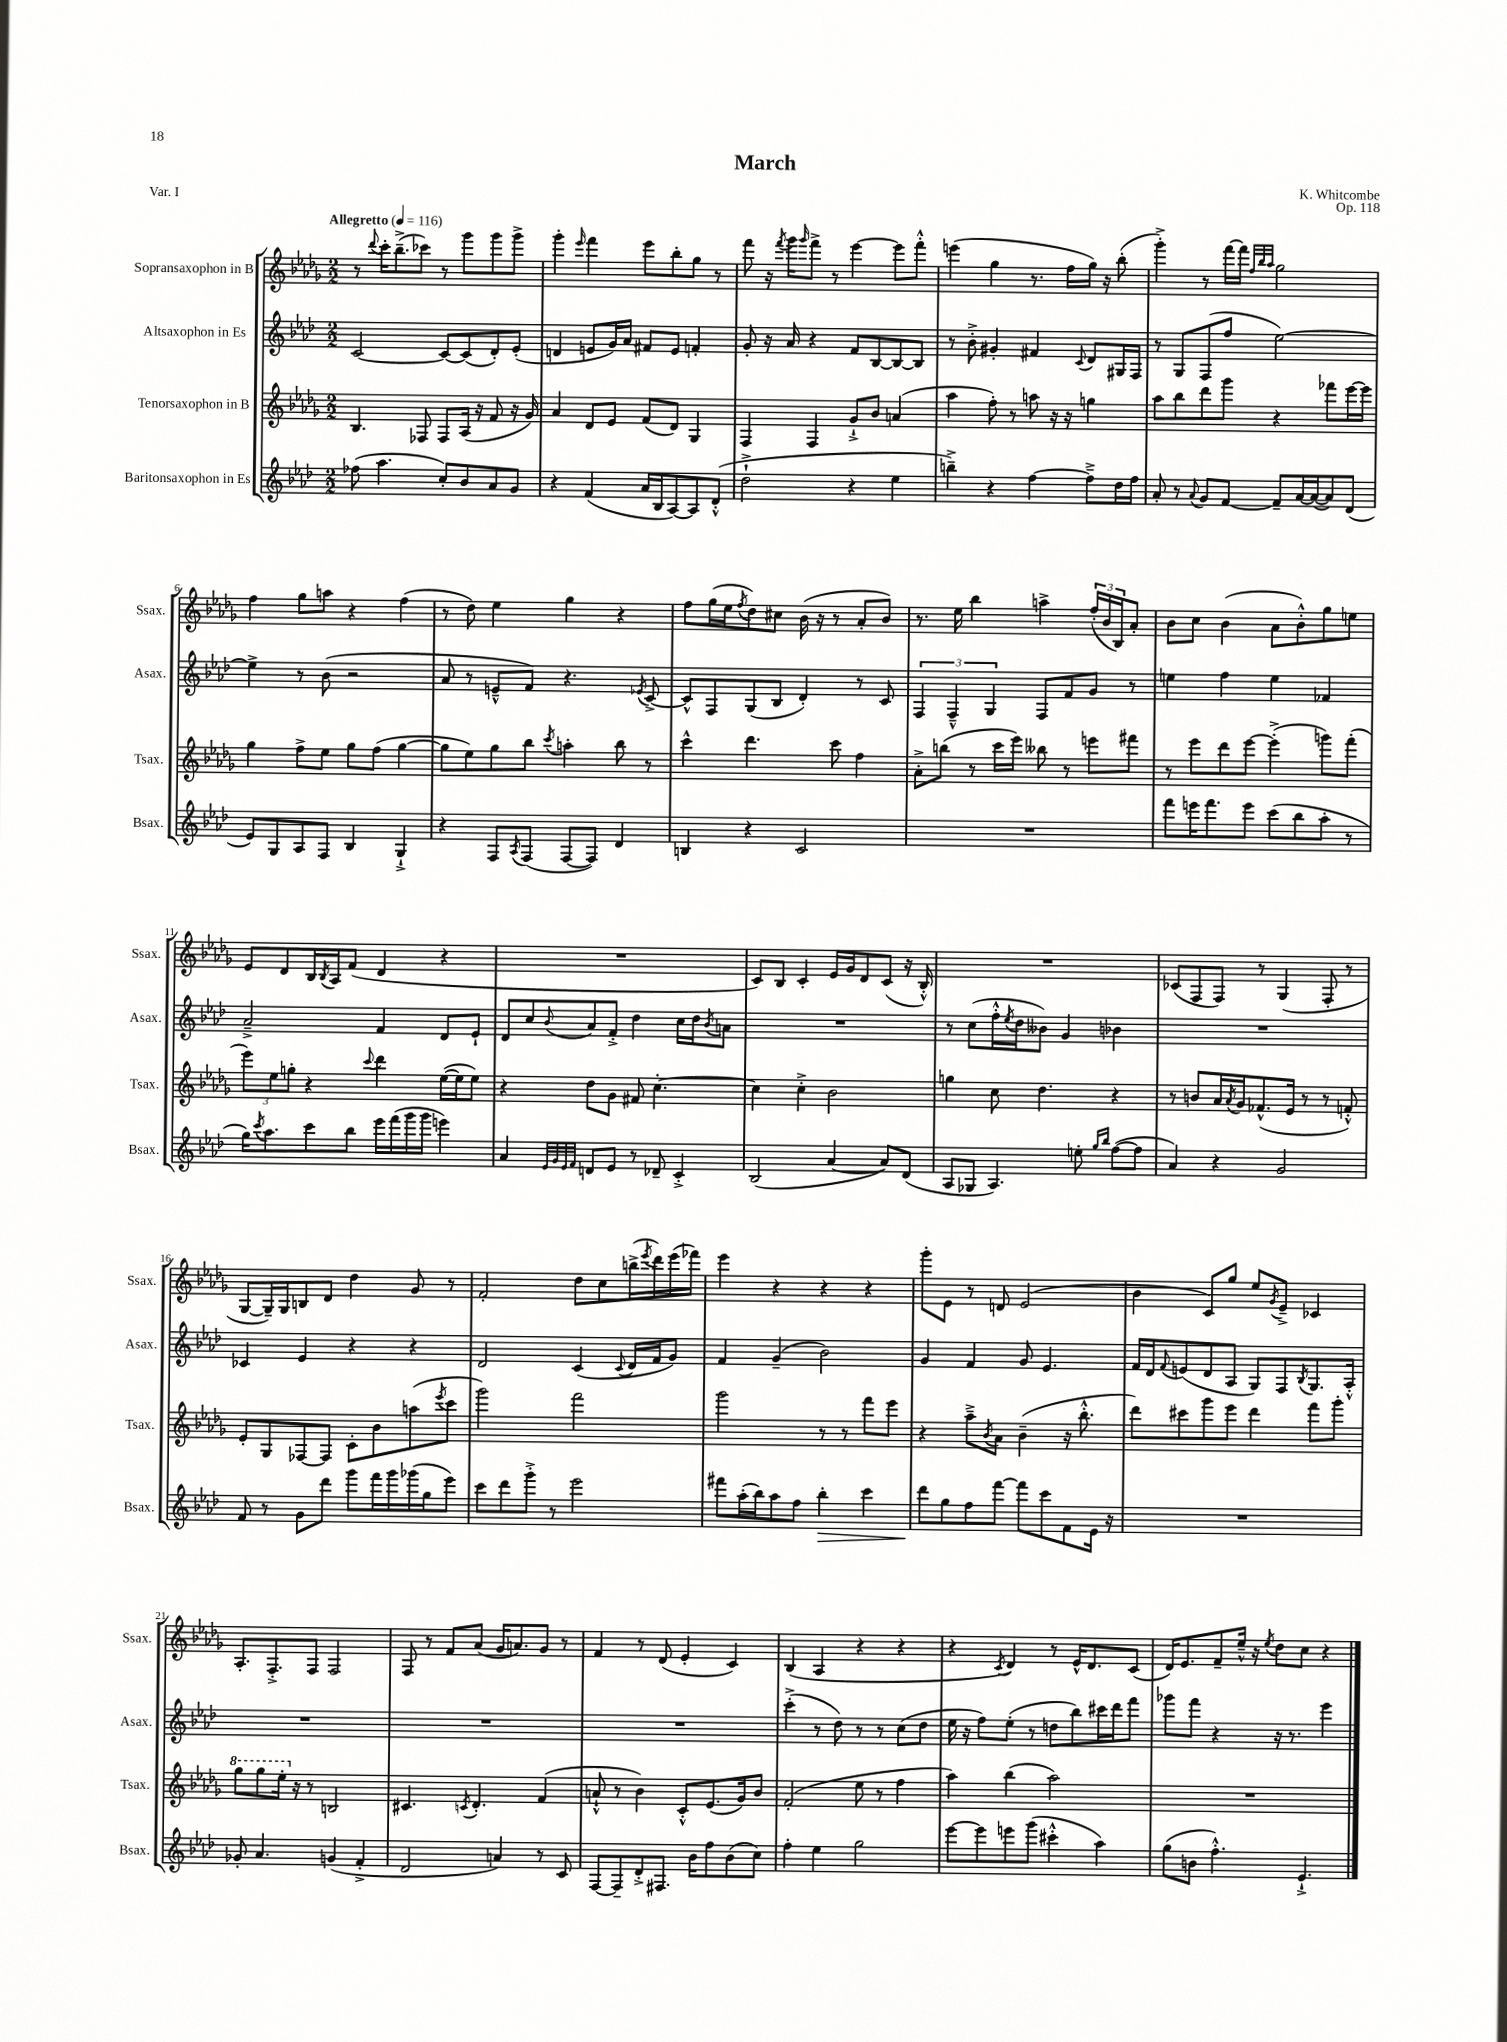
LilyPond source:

\header { title = "March" composer = "K. Whitcombe" opus = "Op. 118" piece = "Var. I" }
<<
\new StaffGroup <<
\new Staff = "s0" \with { instrumentName = "Sopransaxophon in B" shortInstrumentName = "Ssax." } {
    \clef treble \key des \major \numericTimeSignature \time 2/2 \tempo "Allegretto" 4 = 116
    r8 \appoggiatura { des'''8 } c'''16-. bes''8.--->( ces'''8) r8 ges'''8 ges'''8 ges'''8-> |
    ges'''4-. \grace { ees'''16 } f'''4 ees'''8 bes''8-. ges''8 r8 |
    f'''8 r16 \acciaccatura { f'''8 } ges'''16 \grace { ges'''16 } f'''8-> r8 ees'''4~ ees'''8 f'''8-.-^ |
    e'''4( ges''4 r8. f''16 ges''16) r16 bes''8-.( |
    ges'''4-.->) r8 f'''16~ f'''16 \grace { f''32 bes''32 aes''32 } ges''2 |
    f''4 ges''8 a''8 r4 f''4( |
    r8 des''8) ees''4 ges''4 r4 |
    f''8 ges''16( ees''16 \acciaccatura { f''8 } des''8) cis''8 bes'16( r16 r8 aes'8-. bes'8) |
    r8. ees''16 bes''4 a''4-> \tuplet 3/2 { f''16-.( bes'16 bes16) } aes'8-. |
    bes'8 c''8 bes'4( aes'8 bes'8-.-^) ges''8 e''8 |
    ees'8 des'8 bes16 \acciaccatura { bes8 } aes16 f'8( des'4 r4 |
    R1 |
    c'8) bes8 c'4-. ees'16 ges'16 des'8 c'8( r16 bes16-.-^) |
    R1 |
    ces'8( f8 f8) r8 ges4( f8-. r8 |
    ges8~ ges16--) ges16 b8 des'8 des''4 ges'8 r8 |
    f'2-. des''8 c''8 b''16->( \acciaccatura { ees'''8 } des'''16) ees'''16( fes'''16) |
    ees'''4 r4 r4 r4 |
    ges'''8-. ees'8 r8 d'8 ees'2( |
    bes'4 c'8) ges''8 ees''8 \acciaccatura { ges'8 } ees'8---> ces'4 |
    aes8.-. f8.-.-> f8 f2 |
    f8 r8 f'8 aes'8( ges'16 a'8.) ges'8 r8 |
    f'4 r8 des'8( ees'4-. c'4) |
    bes4( aes4 r4 r4 |
    r4 \acciaccatura { c'8 } des'4) r8 ees'16-^ des'8. c'8( |
    des'16) ees'8. f'8-- ees''16---^ r16 \acciaccatura { ees''8 } des''8 c''8 r4 \bar "|." |
}
\new Staff = "s1" \with { instrumentName = "Altsaxophon in Es" shortInstrumentName = "Asax." } {
    \clef treble \key aes \major \numericTimeSignature \time 2/2
    c'2~ c'8~ c'8( des'8-.) ees'8-.( |
    d'4 e'8 g'16) aes'16 fis'8 e'8 f'4-. |
    g'8-. r16 aes'16 r4 f'8 bes8~ bes8~ bes8 |
    r8 bes'8-.-> gis'4-. fis'4 \appoggiatura { c'8 } des'8 gis16 f16 |
    r8 g8 f8( f''8 ees''2~) |
    ees''4-> r8 bes'8( r2 |
    aes'8 r8 e'8---^ f'8) r4. \acciaccatura { ees'8 } c'8~-> |
    c'8-^ f8 g8( bes8 des'4-.) r8 c'8 |
    \tuplet 3/2 { f4 f4---^ g4 } f8 f'8 g'8 r8 |
    e''4 f''4 e''4 fes'4 |
    aes'2---> f'4 des'8 ees'8-! |
    des'8 c''8 \appoggiatura { bes'8 } aes'8 f'8-.-> des''4 c''16 des''16 \acciaccatura { bes'8 } a'8 |
    R1 |
    r8 c''8( f''16-.-^ \acciaccatura { ees''8 } des''16 beses'8) g'4 bes'4 |
    R1 |
    ces'4 ees'4 r4 r4 |
    des'2 c'4( \appoggiatura { c'8 } des'16 f'16 g'8) |
    f'4 g'4--( bes'2) |
    g'4 f'4 g'8 ees'4. |
    f'16 des'16 \appoggiatura { f'8 } e'8( des'8 aes8 g8) f8 \acciaccatura { bes8 } g8. aes16-.-^ |
    R1 |
    R1 |
    R1 |
    c'''4-.->( r8 des''8) r8 r8 c''8( des''8 |
    ees''16 r16 f''8) ees''8-.( r8 d''8 bes''8) cis'''16 des'''16 f'''8 |
    ges'''8 f'''8 r4 r16 r8. ees'''4 \bar "|." |
}
\new Staff = "s2" \with { instrumentName = "Tenorsaxophon in B" shortInstrumentName = "Tsax." } {
    \clef treble \key des \major \numericTimeSignature \time 2/2
    bes4. fes8 fes8 aes16( r16 f'8 r16 ges'16) |
    aes'4 des'8 ees'8 f'8( des'8) ges4 |
    f4 f4 ges'8-!-> bes'8 a'4( |
    aes''4 f''8-.) r8 a''8 r16 r16 g''4 |
    aes''8 bes''8 des'''8 ges'''8 r4 fes'''8 ees'''16~ ees'''16 |
    ges''4 f''8-> ees''8 ges''8 f''8( ges''4~ |
    ges''8 ees''8) ges''8 bes''8 \acciaccatura { c'''8 } a''4-. bes''8 r8 |
    c'''4-^ des'''4. c'''8 f''4 |
    aes'8-.-> b''8( r8 c'''16 ees'''16) beses''8 r8 e'''8 fis'''8 |
    r8 ees'''8 des'''8 ees'''8~ ees'''4-.->( g'''8) f'''8-.( |
    \tuplet 3/2 { ees'''8) ees''8 g''8-. } r4 \appoggiatura { c'''8 } des'''4 ees''16~( ees''16 ees''8) |
    r4 des''8 ges'8 fis'8 c''4.~-. |
    c''4 c''4-.-> bes'2 |
    g''4 c''8 des''4. r4 |
    r8 b'8 aes'16 \acciaccatura { aes'8 } ges'16 fes'8.-^( ees'16 r8 r8 f'8-.-^) |
    ees'8-. ges8 fes8~ fes8 c'8-. bes'8 a''8( \acciaccatura { ees'''8 } c'''8 |
    ges'''2) f'''2 |
    ges'''2 r8 r8 f'''8 ees'''8 |
    r4 aes''8---> \acciaccatura { bes'8 } aes'8 bes'4--( r16 bes''8.-.-^ |
    des'''8) cis'''8 ges'''8 ees'''8 des'''4 f'''8 ges'''8-. |
    \ottava #1 ges'''8 ges'''8 ees'''16-. \ottava #0 r16 r8 b2 |
    cis'4. \acciaccatura { c'8 } des'4.-. f'4( |
    a'8-!-^ r8 bes'4) c'8-.-^ ees'8.( ges'16) bes'8 |
    f'2-.( ees''8 r8 f''4 |
    aes''4) bes''4( aes''2) |
    R1 \bar "|." |
}
\new Staff = "s3" \with { instrumentName = "Baritonsaxophon in Es" shortInstrumentName = "Bsax." } {
    \clef treble \key aes \major \numericTimeSignature \time 2/2
    fes''8( aes''4. c''8-.) bes'8 aes'8 g'8 |
    r4 f'4( aes'16 bes16 aes8~) aes8 des'8-.-^( |
    des''2-!-> r4 ees''4 |
    b''4--->) r4 f''4~ f''8---> des''16 f''16 |
    aes'8-. r8 \appoggiatura { aes'8 } g'8 f'8~ f'8-- aes'16~ aes'16~( aes'8) des'8( |
    ees'8) g8 aes8 f8 bes4 g4-!-> |
    r4 f8 \acciaccatura { aes8 } f8( f8~ f8) des'4 |
    b4 r4 c'2 |
    R1 |
    f'''8 e'''16 f'''8. e'''8 c'''8( bes''8 aes''8-. r8 |
    g''16) \acciaccatura { c'''8 } aes''8. c'''8 bes''8 ees'''16 f'''16( g'''16 g'''16 e'''4) |
    aes'4 \grace { ees'32 g'32 ees'32 f'32 } d'8 ees'8 r8 des'8-- c'4-.-> |
    bes2( aes'4~ aes'8) des'8( |
    aes8 ges8 aes4.) e''8-. \grace { g''16 bes''16 } f''8~( f''8 |
    aes'4) r4 g'2 |
    f'8 r8 g'8 des'''8 g'''8 f'''16 g'''16 ges'''16( g''16 ees'''8) |
    c'''8 des'''8 g'''8-.-> r8 ees'''2 |
    fis'''8 aes''16-.( bes''16) aes''8 f''8 bes''4-.\> c'''4 |
    des'''8\! g''8 f''8 f'''8~ f'''8 c'''8 f'8 ees'16 r16 |
    R1 |
    ges'8-. aes'4. g'4( f'4-.-> |
    des'2 a'4) r8 c'8 |
    f8~ f8-- des'8-.-> fis8. bes'16 f''8 bes'8( c''8) |
    f''4-. ees''4 g''2 |
    ees'''8~ ees'''8 e'''8 g'''8( cis'''4-.-^ aes''4) |
    g''8( b'8 f''4.-.-^) ees'4.-!-> \bar "|." |
}
>>
>>
